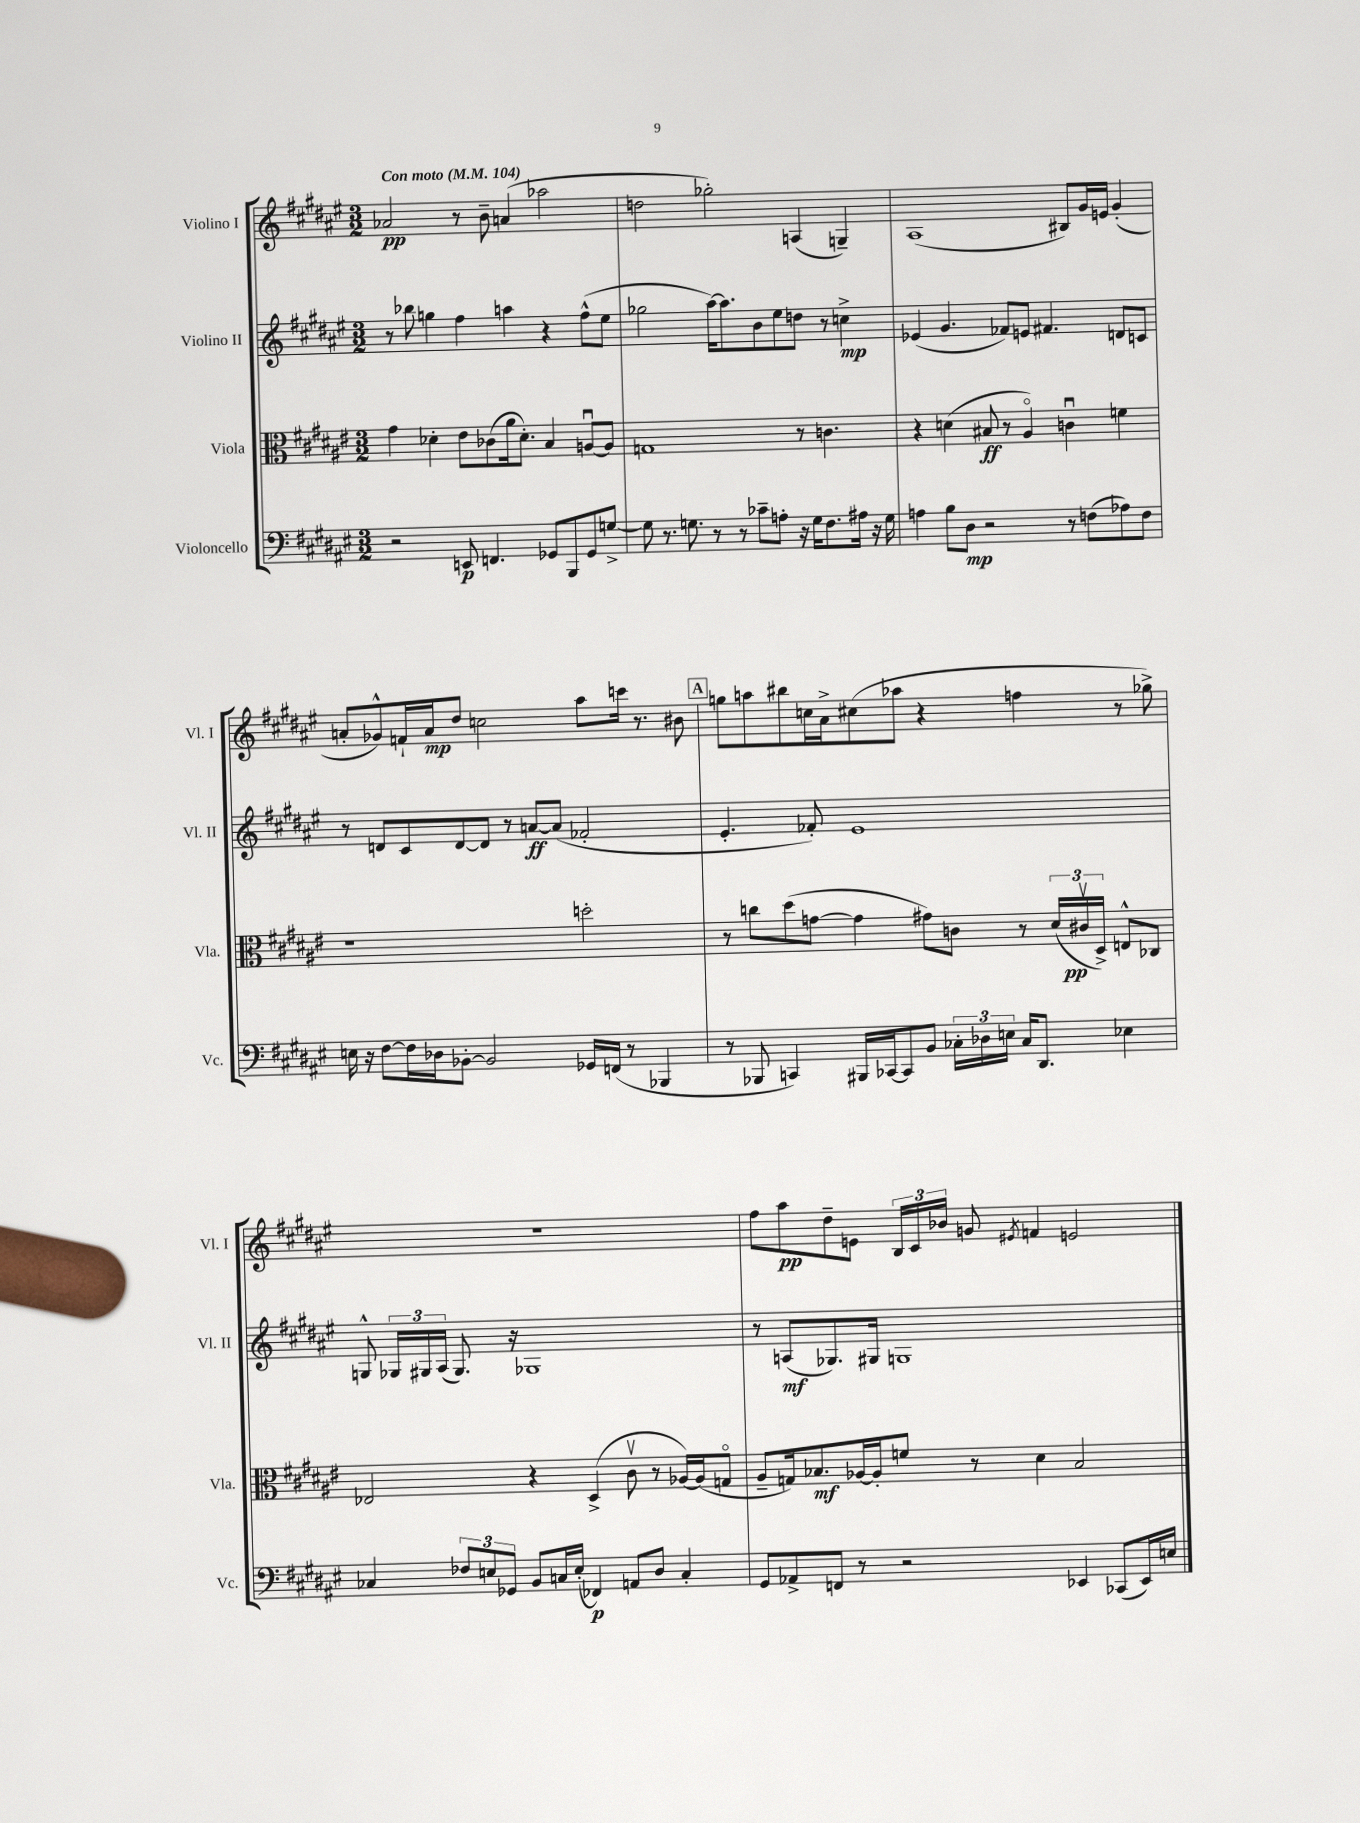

**kern	**kern	**kern	**kern
*staff4	*staff3	*staff2	*staff1
*clefF4	*clefC3	*clefG2	*clefG2
*k[f#c#g#d#a#e#]	*k[f#c#g#d#a#e#]	*k[f#c#g#d#a#e#]	*k[f#c#g#d#a#e#]
*M3/2	*M3/2	*M3/2	*M3/2
*MM104	*MM104	*MM104	*MM104
2r	4g#	8r	2a-
.	.	8bb-	.
.	4d-'	4gg	.
8EE	8e#	4ff#	8r
4.FF	(8c-	.	8b~
.	16a#	4aa	(4a
.	8.d-')	.	.
8GG-	4B	4r	2aa-
8BBB	.	.	.
8GG-	[8Au	(8ff#^^	.
[8G^	8A]	8ee#	.
=	=	=	=
8G]	1G	2gg-	2dd
8.r	.	.	.
8.G	.	.	.
8r	.	[16aa#)	2gg-')
.	.	8.aa#]	.
8r	.	.	.
8c-~	.	8b	.
8A'	.	8ee#	.
16r	8r	8dd	(4A
16G	.	.	.
8.F#	4.c	8r	.
.	.	4cc^	4G~)
16A#	.	.	.
16r	.	.	.
16G	.	.	.
=	=	=	=
4A	4r	(4e-	(1A#
8B	(4d	4.g#	.
8D#	.	.	.
2r	8B#	.	.
.	8r	8f-)	.
.	4A#o)	8e	.
.	.	4.f#	.
8r	4cu	.	8B#)
(8F	.	.	16g#
.	.	.	16e
8A-)	4f	8d	(4g#'
8F	.	8c	.
=	=	=	=
16E	1r	8r	8a'
16r	.	.	.
[8F#	.	8d	8g-^^)
16F#]	.	8c#	16f`
16D-	.	.	16a
[8BB-'	.	[8d	8dd#
2BB-]	.	8d]	2cc
.	.	8r	.
.	.	[8a	.
.	.	(8a]	.
16GG-	2dd'	2f-'	8aa#
(16FF	.	.	.
8r	.	.	16ccc
.	.	.	8.r
4BBB-	.	.	.
.	.	.	8b#
=	=	=	=
8r	8r	4.e#'	8gg
8BBB-	8cc	.	8aa
4CC)	(8dd#	.	8bb#
.	[8g	8f-')	16cc
.	.	.	16a#^
16BBB#	4g]	1e#	(8cc#
[16CC-	.	.	.
8CC-]	.	.	8aa-
8BB	8g#)	.	4r
24C-'	8c	.	.
24D-	.	.	.
24E	.	.	.
16C-	8r	.	4ff
8.DD#	.	.	.
.	(24d#	.	.
.	24c#v	.	.
.	24D#^)	.	.
4E-	8E^^	.	8r
.	8C-	.	8gg-^)
=	=	=	=
4C-	2E-	8G^^	1.r
.	.	24G-	.
.	.	24G#	.
.	.	(24A#	.
12F-	.	8.G#)	.
12E	.	.	.
12GG-	.	.	.
.	.	16r	.
8BB	4r	1G-	.
16C	.	.	.
(16E'	.	.	.
4FF-)	(4D#^	.	.
8AA	8c#v	.	.
8D#	8r	.	.
4C'	[16A-)	.	.
.	(16A-]	.	.
.	8Go	.	.
=	=	=	=
8GG#	8A#~	8r	8ff#
8AA-^	16G)	(8A	8aa#
.	8.B-	.	.
8FF	.	8.G-)	8dd#~
8r	[16A-	.	8e
.	16A-']	16G#	.
2r	8f	1G	24B
.	.	.	24c#
.	.	.	24b-
.	8r	.	8g
.	.	.	8qe#
.	4d#	.	4f
4EE-	2B-	.	2e
(8CC-	.	.	.
16EE-)	.	.	.
16E	.	.	.
==	==	==	==
*-	*-	*-	*-
